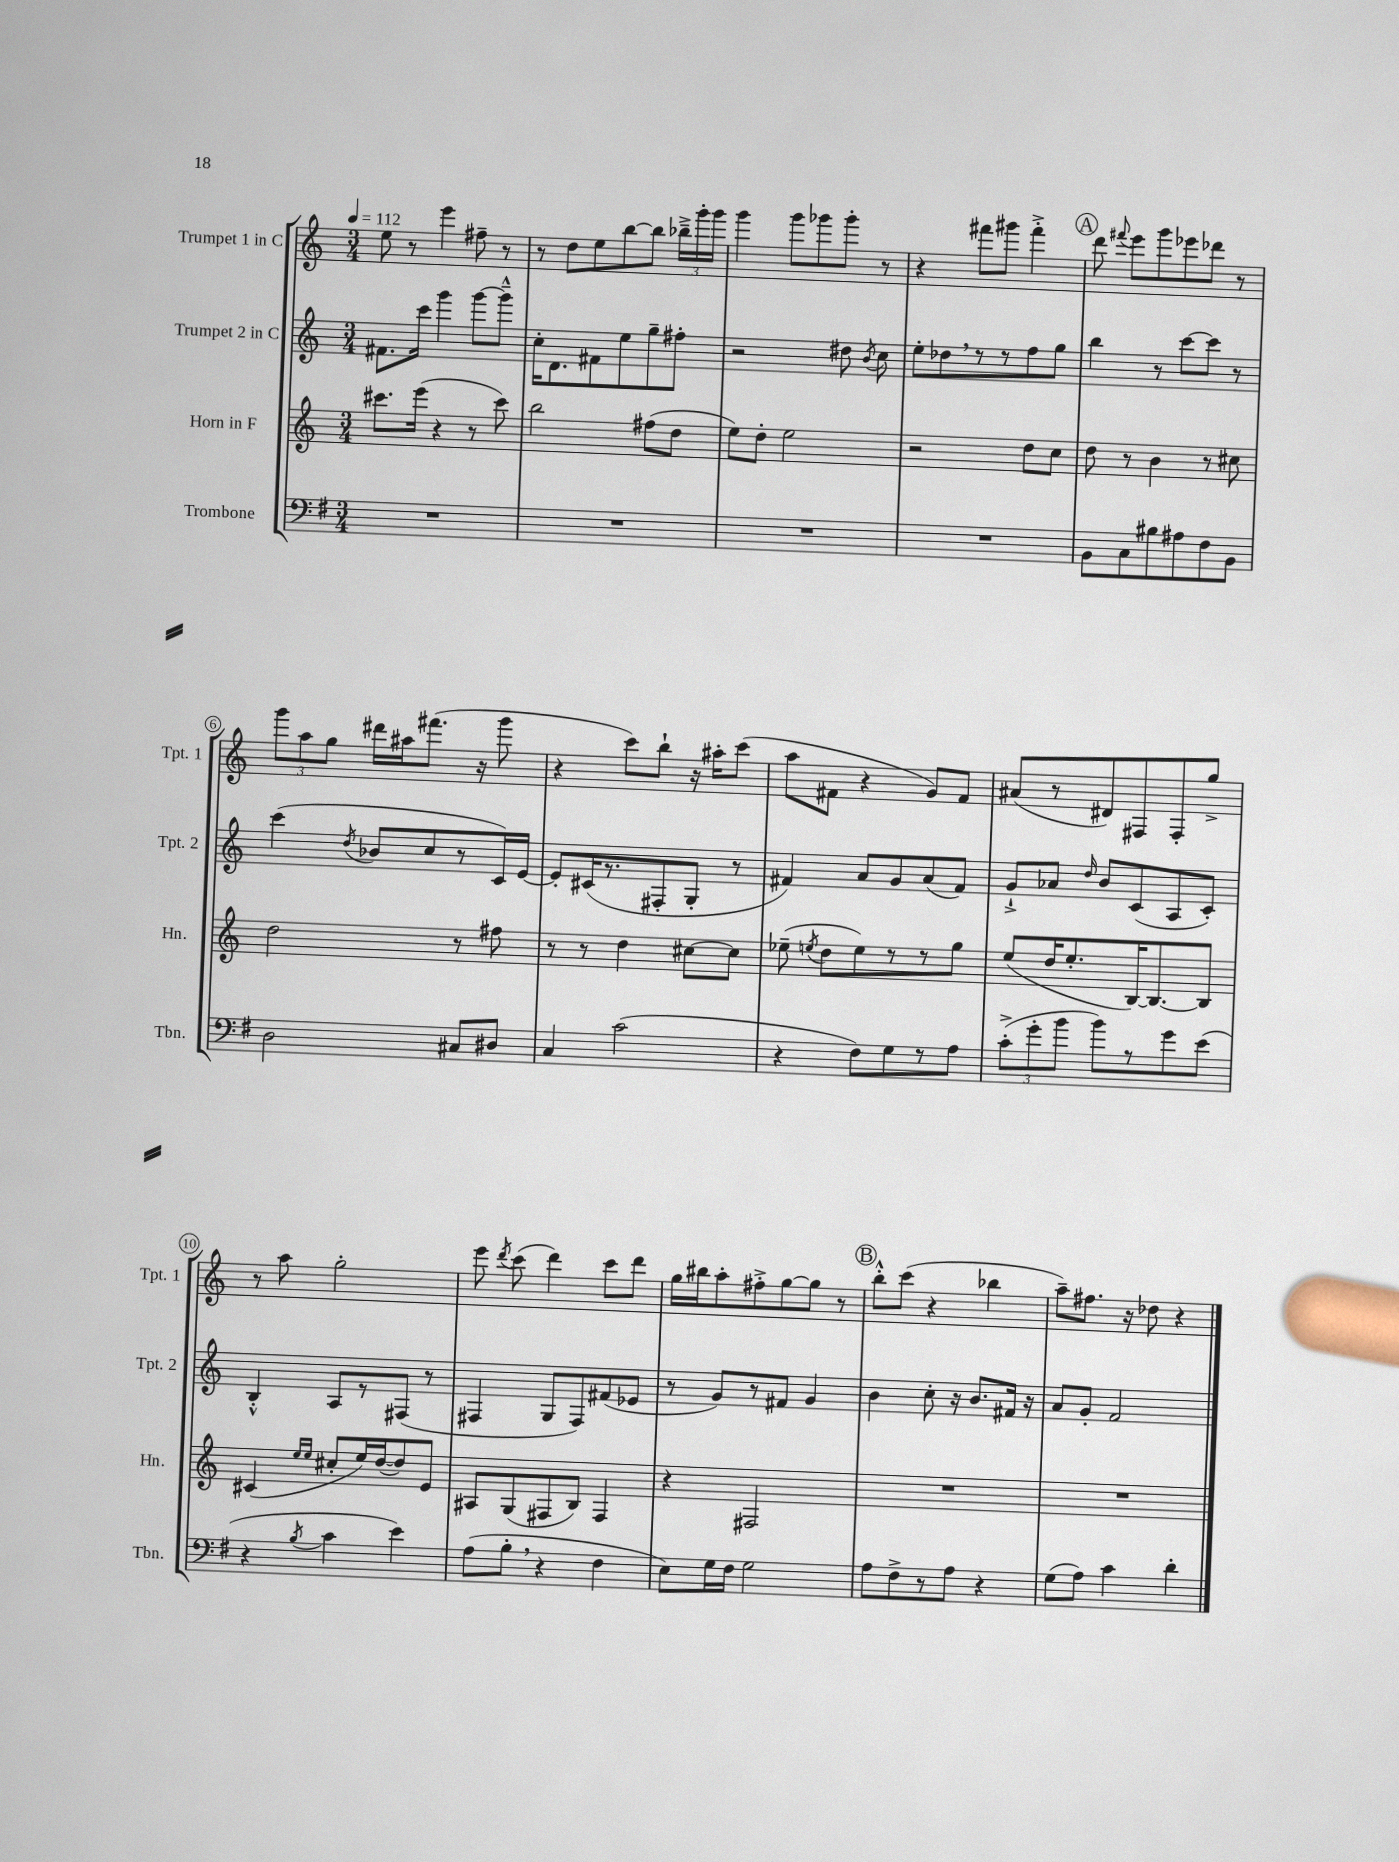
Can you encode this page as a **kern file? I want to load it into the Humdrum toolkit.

**kern	**kern	**kern	**kern
*part4	*part3	*part2	*part1
*staff4	*staff3	*staff2	*staff1
*I"Trombone	*I"Horn in F	*I"Trumpet 2 in C	*I"Trumpet 1 in C
*I'Tbn.	*I'Hn.	*I'Tpt. 2	*I'Tpt. 1
*clefF4	*clefG2	*clefG2	*clefG2
*k[f#]	*k[]	*k[]	*k[]
*M3/4	*M3/4	*M3/4	*M3/4
*MM112	*MM112	*MM112	*MM112
=1	=1	=1	=1
2.r	8.ccc#X\L	8.f#X\L	8ee\
.	.	.	8r
.	(16eee\Jk	16ccc\Jk	.
.	4r	4ggg\	4eee\
.	8r	[8ggg\L	8ff#X~\
.	8ccc#\)	8ggg~^^\J]	8r
=2	=2	=2	=2
2.r	2bb\	16cc'\KL	8r
.	.	8.d\	.
.	.	.	8dd\L
.	.	8f#X\	8ee\
.	.	8ee\	[8bb\
.	(8ff#X\L	8gg~\	8bb\J]
.	8dd\J	8ff#X'\J	24bb-X~^\LL
.	.	.	24ggg'\
.	.	.	24ggg\JJ
=3	=3	=3	=3
2.r	8ee\L)	2r	4ggg\
.	8dd'\J	.	.
.	2ee\	.	8ggg\L
.	.	.	8ggg-X\
.	.	8dd#X\	8ggg-'\J
.	.	8qb/	.
.	.	8cc\	8r
=4	=4	=4	=4
2.r	2r	8ee'\L	4r
.	.	8dd-X,\	.
.	.	8r	8fff#X\L
.	.	8r	8ggg#X\J
.	8dd\L	8ff\	4fff#'^\
.	8cc\J	8gg\J	.
!!LO:REH:place=s1:t=A
=5	=5	=5	=5
8BB\L	8dd\	4bb\	8ddd\
.	.	.	8qqfff#X/
8C\	8r	.	8eee\L
8B#X\	4b\	8r	8ggg\
8A#X\	.	[8ccc\L	8eee-X\
8F#\	8r	8ccc\J]	8ddd-X\J
8BB\J	8cc#X\	8r	8r
!!LO:LB:g=z
=6	=6	=6	=6
2D\	2dd\	(4ccc\	12ggg\L
.	.	.	12aa\
.	.	.	12gg\J
.	.	8qdd/	.
.	.	8b-X/L	16ddd#X\LL
.	.	.	16aa#X\J
.	.	8cc/	(8.fff#X\J
8C#X/L	8r	8r	.
.	.	.	16r
8D#X/J	8ff#X\	16c/L)	8ggg\
.	.	[16e/JJ	.
=7	=7	=7	=7
4C/	8r	8e'/L]	4r
.	8r	(16c#X/K	.
.	.	8.r	.
(2c\	4dd\	.	8ccc\L)
.	.	8F#X'/	8bb`\J
.	[8cc#X\L	8G'/J	16r
.	.	.	16aa#X'\KL
.	8cc#\J]	8r	(8ccc\J
=8	=8	=8	=8
4r	(8ee-X~\	4f#X/)	8aa\L
.	8qeen/	.	.
.	8dd\L	.	8f#X\J
8F#\L)	8ee\)	8a/L	4r
8G\	8r	8g/	.
8r	8r	(8a/	8g/L)
8A\J	8gg\J	8f#/J)	8f#/J
=9	=9	=9	=9
(12c'^\L	(8ee/L	8g`^/L	(8a#X/L
12g'\	.	.	.
.	16dd/K	8a-X/J	8r
12b\J	.	.	.
.	8.ee'/	.	.
.	.	16qqdd/	.
8b\L)	.	8b/L	8d#X/)
8r	[16B/K)	(8c/	8F#X/
.	8.B/_	.	.
8g\	.	8A/	8F#'/
(8e\J	8B/J]	8c'/J)	8gg^/J
!!LO:LB:g=z
=10	=10	=10	=10
4r	(4c#X/	4B'^^/	8r
.	.	.	8aa\
.	16qqee/LL	.	.
8qB/	16qqee/JJ	.	.
4c\	8cc#X'/L	8A/L	2gg'\
.	16ee/L)	8r	.
.	([16dd/J	.	.
4e\)	8dd/])	(8F#X/J	.
.	8e/J	8r	.
=11	=11	=11	=11
(8A\L	8A#X/L	4F#X/	8eee\
.	.	.	8qddd/
8B',\J	(8G/	.	(8ccc\
4r	8F#X/	8G/L	4ddd\)
.	8B/J)	8F#/)	.
4F#\	4F#/	(8f#X/	8ccc\L
.	.	8e-X/J	8ddd\J
=12	=12	=12	=12
8E\L)	4r	8r	16gg\LL
.	.	.	16bb#X\J
16G\L	.	8g/L)	8aa'\
16F#\JJ	.	.	.
2G\	2F#X/	8r	8ff#X'^\
.	.	8f#X/J	[8gg\
.	.	4g/	8gg\J]
.	.	.	8r
!!LO:REH:place=s1:t=B
=13	=13	=13	=13
8A\L	2.r	4b\	8bb'^^\L
8F#^\	.	.	(8ccc\J
8r	.	8cc'\	4r
8A\J	.	16r	.
.	.	8.b/L	.
4r	.	.	4bb-X\
.	.	16f#X/Jk	.
.	.	16r	.
=14	=14	=14	=14
(8G\L	2.r	8a/L	8aa~\L)
8A\J)	.	8g'/J	8.ff#X\J
4c\	.	2f/	.
.	.	.	16r
.	.	.	8dd-X\
4d'\	.	.	4r
==	==	==	==
*-	*-	*-	*-
